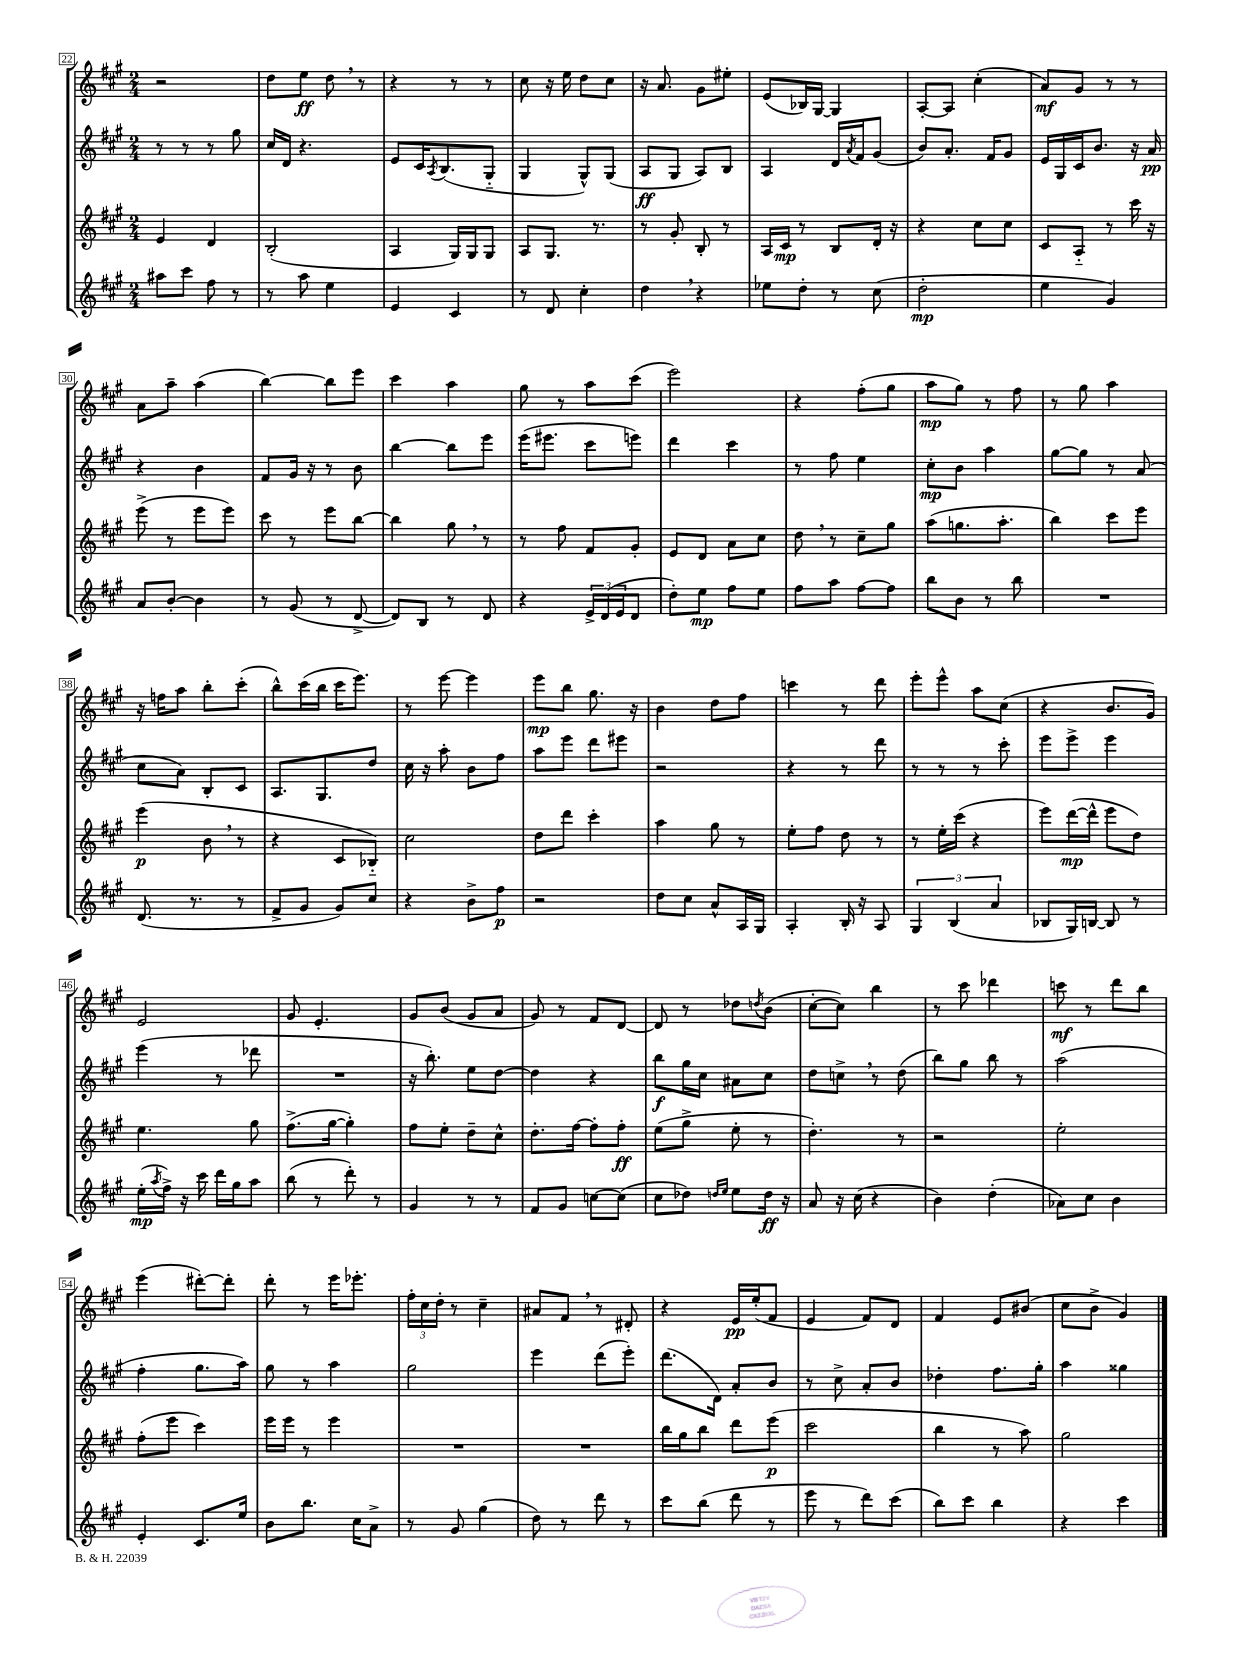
<<
\new StaffGroup <<
\new Staff = "s0" {
    \clef treble \key a \major \numericTimeSignature \time 2/4
    r2 |
    d''8 e''8\ff d''8 \breathe r8 |
    r4 r8 r8 |
    cis''8 r16 e''16 d''8 cis''8 |
    r16 a'8. gis'8 eis''8-. |
    e'8( bes16) gis16~ gis4 |
    a8~-. a8 cis''4-.( |
    a'8\mf) gis'8 r8 r8 |
    a'8 a''8-- a''4( |
    b''4~) b''8 e'''8 |
    cis'''4 a''4 |
    gis''8 r8 a''8 cis'''8( |
    e'''2) |
    r4 fis''8-.( gis''8 |
    a''8\mp gis''8) r8 fis''8 |
    r8 gis''8 a''4 |
    r16 f''16 a''8 b''8-. cis'''8-.( |
    b''8-^) cis'''16( b''16 cis'''16 e'''8.) |
    r8 e'''8~ e'''4 |
    e'''8\mp b''8 gis''8. r16 |
    b'4 d''8 fis''8 |
    c'''4 r8 d'''8 |
    e'''8-. e'''8-^ a''8 cis''8( |
    r4 b'8. gis'16) |
    e'2 |
    gis'8 e'4.-. |
    gis'8 b'8( gis'8 a'8 |
    gis'8) r8 fis'8 d'8~ |
    d'8 r8 des''8 \acciaccatura { d''8 } b'8( |
    cis''8~-. cis''8) b''4 |
    r8 cis'''8 des'''4 |
    c'''8\mf r8 d'''8 b''8 |
    e'''4( dis'''8~-.) dis'''8-. |
    d'''8-. r8 e'''16 ees'''8.-. |
    \tuplet 3/2 { fis''16-. cis''16 d''16-. } r8 cis''4-- |
    ais'8 fis'8 \breathe r8 dis'8-. |
    r4 e'16\pp e''16-.( fis'8 |
    e'4 fis'8) d'8 |
    fis'4 e'8 bis'8( |
    cis''8 b'8-> gis'4) \bar "|." |
}
\new Staff = "s1" {
    \clef treble \key a \major \numericTimeSignature \time 2/4
    r8 r8 r8 gis''8 |
    cis''16 d'16 r4. |
    e'8 cis'16 \acciaccatura { a8 } b8.( gis8-_ |
    gis4 gis8-^) gis8( |
    a8\ff gis8 a8) b8 |
    a4 d'16 \acciaccatura { a'8 } fis'16 gis'8( |
    b'8) a'8.-. fis'16 gis'8 |
    e'16 gis16 cis'16 b'8. r16 a'16\pp |
    r4 b'4 |
    fis'8 gis'16 r16 r8 b'8 |
    b''4~ b''8 e'''8 |
    e'''16( eis'''8. cis'''8 e'''8) |
    d'''4 cis'''4 |
    r8 fis''8 e''4 |
    cis''8-.\mp b'8 a''4 |
    gis''8~ gis''8 r8 a'8( |
    cis''8 a'8) b8-. cis'8 |
    a8. gis8. d''8 |
    cis''16 r16 a''8-. b'8 fis''8 |
    a''8 e'''8 d'''8 eis'''8 |
    r2 |
    r4 r8 d'''8 |
    r8 r8 r8 cis'''8-. |
    e'''8 e'''8-> e'''4 |
    e'''4( r8 des'''8 |
    R2 |
    r16 b''8.-.) e''8 d''8~ |
    d''4 r4 |
    b''8\f gis''16 cis''16 ais'8 cis''8 |
    d''8 c''8-> \breathe r8 d''8( |
    b''8) gis''8 b''8 r8 |
    a''2( |
    fis''4-. gis''8. a''16) |
    gis''8 r8 a''4 |
    gis''2 |
    e'''4 d'''8( e'''8-.) |
    d'''8.( d'16) a'8-. b'8 |
    r8 cis''8-> a'8-. b'8 |
    des''4-. fis''8. gis''16-. |
    a''4 gisis''4 \bar "|." |
}
\new Staff = "s2" {
    \clef treble \key a \major \numericTimeSignature \time 2/4
    e'4 d'4 |
    b2-.( |
    a4 gis16) gis16 gis8 |
    a8 gis8. r8. |
    r8 gis'8-. b8-. r8 |
    a16 cis'16\mp r8 b8 d'16-. r16 |
    r4 cis''8 cis''8 |
    cis'8 a8-_ r8 cis'''16 r16 |
    e'''8->( r8 e'''8 e'''8) |
    cis'''8 r8 e'''8 b''8~ |
    b''4 gis''8 \breathe r8 |
    r8 fis''8 fis'8 gis'8-. |
    e'8 d'8 a'8 cis''8 |
    d''8 \breathe r8 cis''8-- gis''8 |
    a''8( g''8. a''8.-. |
    b''4) cis'''8 e'''8 |
    e'''4\p( b'8 \breathe r8 |
    r4 cis'8 bes8-_) |
    cis''2 |
    d''8 d'''8 cis'''4-. |
    a''4 gis''8 r8 |
    e''8-. fis''8 d''8 r8 |
    r8 e''16-. cis'''16( r4 |
    e'''8) d'''16~\mp( d'''16-^ e'''8 d''8) |
    e''4. gis''8 |
    fis''8.->( gis''16~ gis''4-.) |
    fis''8 e''8-. d''8-- cis''8-^ |
    d''8.-. fis''16~ fis''8-. fis''8-.\ff |
    e''8( gis''8-> e''8-. r8 |
    d''4.-.) r8 |
    r2 |
    e''2-. |
    fis''8-.( e'''8 cis'''4) |
    e'''16 e'''16 r8 e'''4 |
    R2 |
    R2 |
    b''16 gis''16 b''8 d'''8 e'''8\p( |
    cis'''2 |
    b''4 r8 a''8) |
    gis''2 \bar "|." |
}
\new Staff = "s3" {
    \clef treble \key a \major \numericTimeSignature \time 2/4
    ais''8 cis'''8 fis''8 r8 |
    r8 a''8 e''4 |
    e'4 cis'4 |
    r8 d'8 cis''4-. |
    d''4 \breathe r4 |
    ees''8 d''8-. r8 cis''8( |
    d''2-.\mp |
    e''4 gis'4) |
    a'8 b'8~-. b'4 |
    r8 gis'8( r8 d'8~-> |
    d'8) b8 r8 d'8 |
    r4 \tuplet 3/2 { e'16-> d'16( e'16 } d'8 |
    d''8-.) e''8\mp fis''8 e''8 |
    fis''8 a''8 fis''8~ fis''8 |
    b''8 b'8 r8 b''8 |
    R2 |
    d'8.( r8. r8 |
    fis'8-> gis'8 gis'8) cis''8 |
    r4 b'8-> fis''8\p |
    r2 |
    d''8 cis''8 a'8-^ a16 gis16 |
    a4-. b16-. r16 a8 |
    \tuplet 3/2 { gis4 b4( a'4 } |
    bes8 gis16) b16~ b8 r8 |
    e''16-.\mp( \acciaccatura { a''8 } fis''16->) r16 cis'''16 d'''16 gis''16 a''8 |
    b''8( r8 d'''8-.) r8 |
    gis'4 r8 r8 |
    fis'8 gis'8 c''8~ c''8( |
    cis''8 des''8) \grace { d''16 e''16 } e''8 d''16\ff r16 |
    a'8 r16 cis''16( r4 |
    b'4) d''4-.( |
    aes'8) cis''8 b'4 |
    e'4-. cis'8. e''16 |
    b'8 b''8. cis''16 a'8-> |
    r8 gis'8 gis''4( |
    d''8) r8 d'''8 r8 |
    cis'''8 b''8( d'''8 r8 |
    e'''8 r8 d'''8) cis'''8( |
    b''8) cis'''8 b''4 |
    r4 cis'''4 \bar "|." |
}
>>
>>
\layout { \context { \Score currentBarNumber = #22 \override BarNumber.stencil = #(make-stencil-boxer 0.1 0.3 ly:text-interface::print) } }
